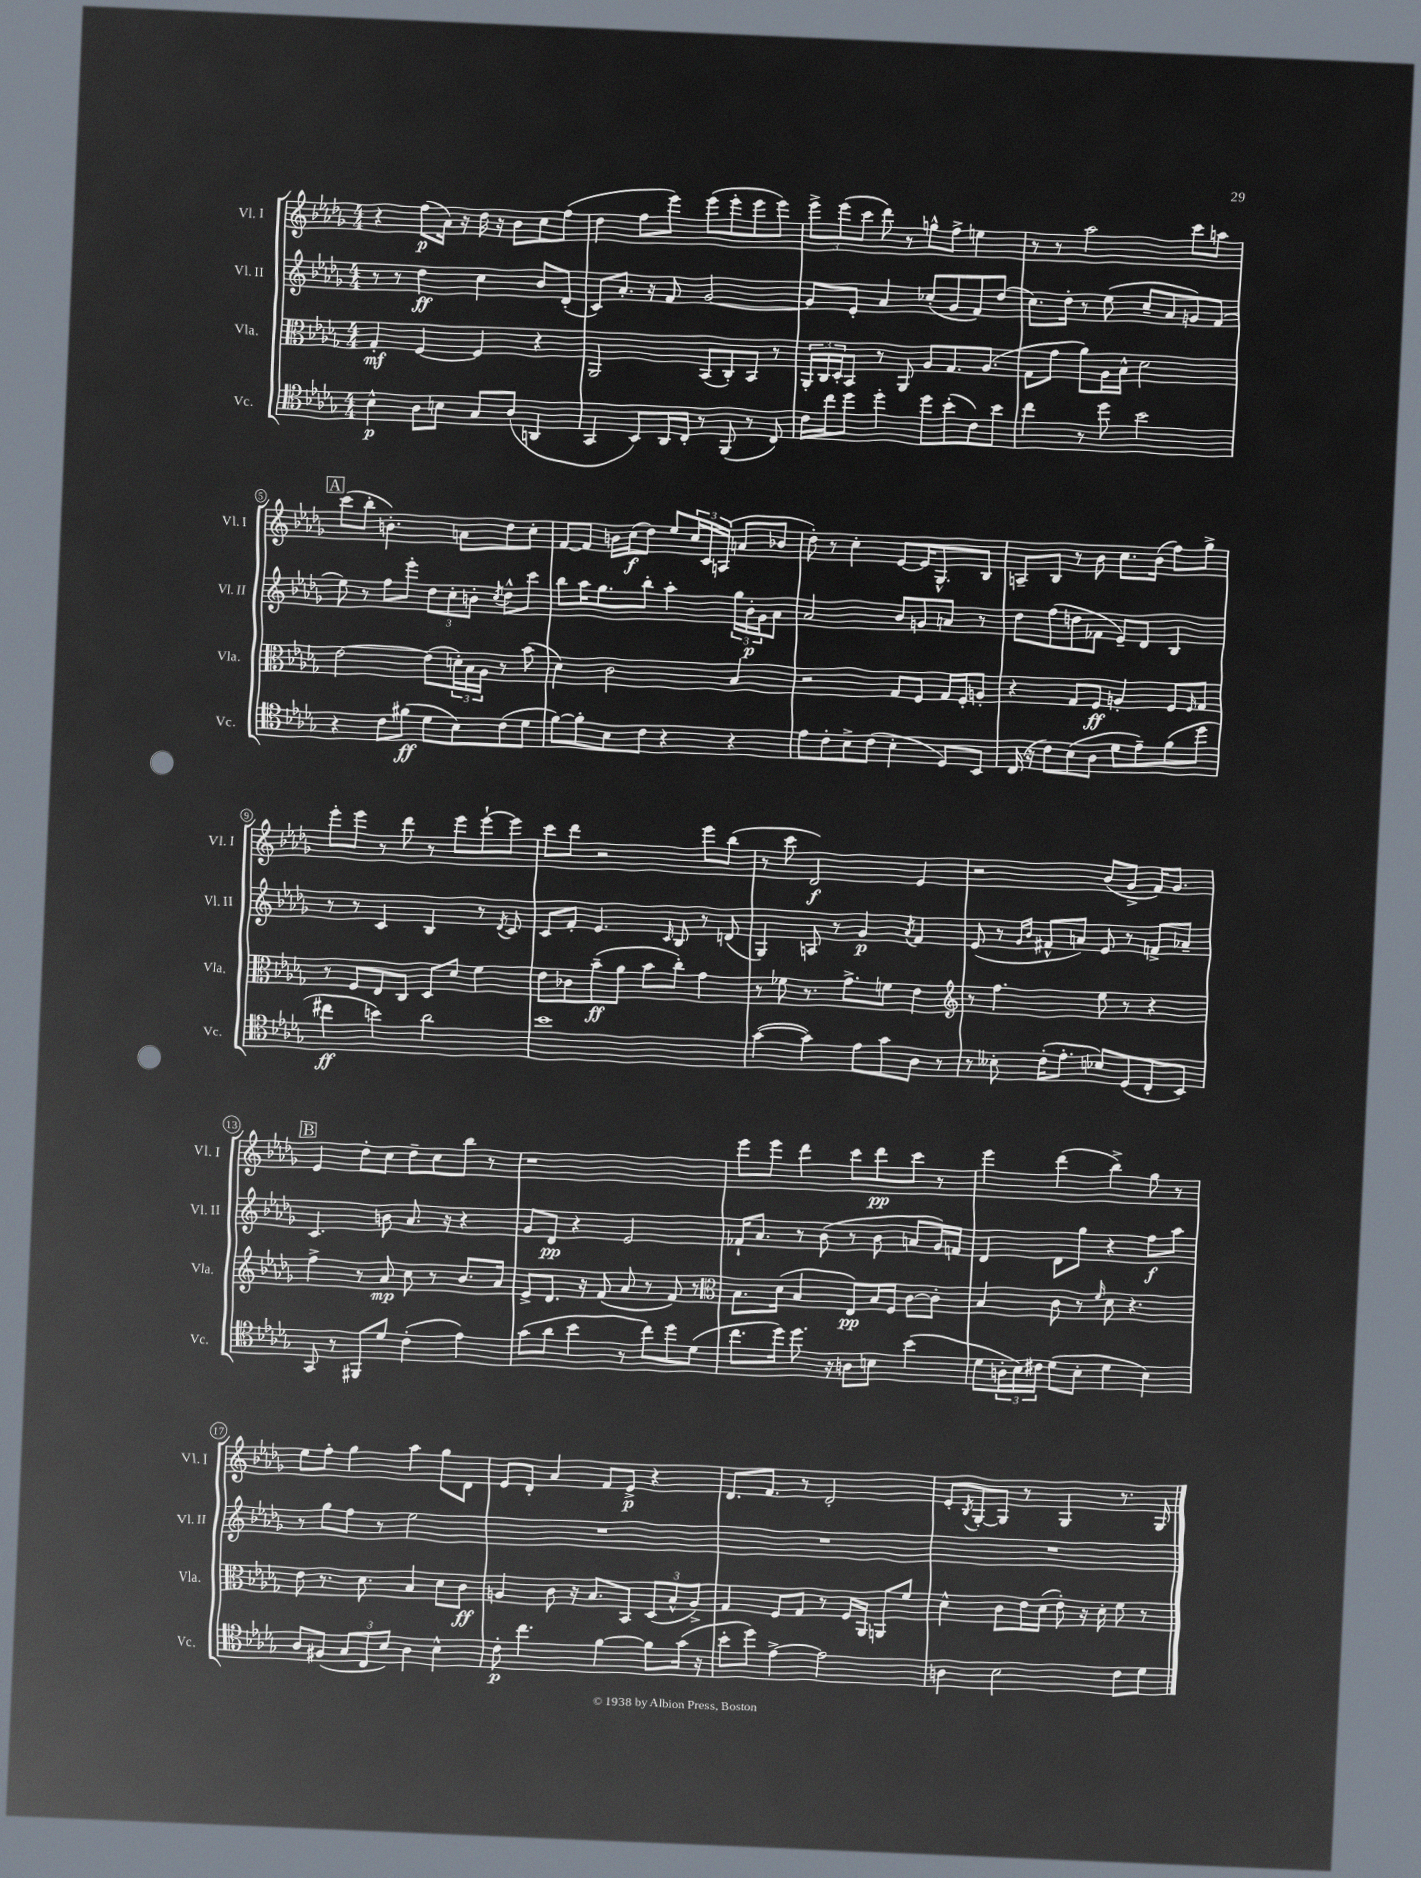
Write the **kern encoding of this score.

**kern	**dynam	**kern	**dynam	**kern	**dynam	**kern	**dynam
*part4	*part4	*part3	*part3	*part2	*part2	*part1	*part1
*staff4	*staff4	*staff3	*staff3	*staff2	*staff2	*staff1	*staff1
*I"Vc.	*	*I"Vla.	*	*I"Vl. II	*	*I"Vl. I	*
*I'Vc.	*	*I'Vla.	*	*I'Vl. II	*	*I'Vl. I	*
*clefC4	*	*clefC3	*	*clefG2	*	*clefG2	*
*k[b-e-a-d-g-]	*	*k[b-e-a-d-g-]	*	*k[b-e-a-d-g-]	*	*k[b-e-a-d-g-]	*
*M4/4	*	*M4/4	*	*M4/4	*	*M4/4	*
=1	=1	=1	=1	=1	=1	=1	=1
4B-^^\	p	4G-'/	mf	8r	.	4r	.
.	.	.	.	8r	.	.	.
8A-\L	.	[4F/	.	4dd-\	ff	(8ff\L	p
8Bn\J	.	.	.	.	.	16a-\Jk)	.
.	.	.	.	.	.	16r	.
8G-/L	.	4F/]	.	4cc\	.	16dd-\	.
.	.	.	.	.	.	16r	.
(8A-/J	.	.	.	.	.	8b-\L	.
4AAn/	.	4r	.	8b-/L	.	8cc\	.
.	.	.	.	(8d-'/J	.	(8ff\J	.
=2	=2	=2	=2	=2	=2	=2	=2
4GG-/	.	2AA-/	.	8c/L)	.	4dd-\	.
.	.	.	.	8.a-'/J	.	.	.
8BB-/L)	.	.	.	.	.	8ff\L	.
.	.	.	.	16r	.	.	.
16AA-/L	.	.	.	8f/	.	8eee-\J)	.
16C'/JJ	.	.	.	.	.	.	.
8r	.	(8BB-/L	.	[2g-/	.	(8eee-\L	.
(8FF/	.	8C'/)	.	.	.	8eee-'\	.
8r	.	8BB-/J	.	.	.	8eee-\	.
8C/)	.	8r	.	.	.	8eee-\J)	.
=3	=3	=3	=3	=3	=3	=3	=3
16c\LL	.	24AA-'/LL	.	8g-/L]	.	12eee-^\L	.
.	.	24C/	.	.	.	.	.
16cc\J	.	.	.	.	.	.	.
.	.	24D-'/J	.	.	.	(12eee-\	.
8dd-\J	.	8BB-/J	.	8e-'/J	.	.	.
.	.	.	.	.	.	12ccc\J	.
4dd-'\	.	8r	.	4a-/	.	8ddd-\)	.
.	.	8AA-/	.	.	.	8r	.
8dd-\L	.	8A-/L	.	(8cc-X'/L	.	8ggn^^\L	.
(8b-'\	.	8.G-/	.	8g-/	.	8ff^\J	.
8c\)	.	.	.	8f/)	.	4een\	.
.	.	(8.A-/J	.	.	.	.	.
8b-\J	.	.	.	(8dd-/J	.	.	.
=4	=4	=4	=4	=4	=4	=4	=4
4cc\	.	8G-\L	.	8.cc\L)	.	8r	.
.	.	8g-\J	.	.	.	8r	.
.	.	.	.	16dd-'\Jk	.	.	.
8r	.	8a-\L)	.	8r	.	2aa-\	.
8dd-\	.	16A-\L	.	(8ee-\	.	.	.
.	.	16B-^^\JJ	.	.	.	.	.
2b-\	.	2d-\	.	8cc~/L	.	.	.
.	.	.	.	8a-/	.	.	.
.	.	.	.	8gn/)	.	8ccc\L	.
.	.	.	.	(8f/J	.	8aan\J	.
!!LO:LB:g=z
!!LO:REH:place=s1:t=A
=5	=5	=5	=5	=5	=5	=5	=5
4r	.	[2e-\	.	8ee-\)	.	(8ccc\L	.
.	.	.	.	8r	.	8bb-'\J	.
8c\L	.	.	.	8ff\L	.	4.bn'\)	.
(8f#X\J	ff	.	.	8eee-'\J	.	.	.
8d-\L	.	(8e-\L]	.	12dd-\L	.	.	.
.	.	.	.	12cc'\	.	.	.
8B-\)	.	24dn'\L)	.	.	.	8an\L	.
.	.	24B-\	.	12bn'\J	.	.	.
.	.	24A-\JJ	.	.	.	.	.
.	.	.	.	8qcc/	.	.	.
(8c\	.	8r	.	8dd-^^\L	.	8dd-\	.
8d-\J	.	(8b-\	.	8ccc\J	.	8cc'\J	.
=6	=6	=6	=6	=6	=6	=6	=6
[8f\L)	.	4d-\)	.	8bb-\L	.	[8f/L	.
8f'\]	.	.	.	16aa-\K	.	8f/J]	.
.	.	.	.	8.gg-\	.	.	.
8B-\	.	2c\	.	.	.	16bn\LL	.
.	.	.	.	.	.	(16cc\J	f
8c\J	.	.	.	8bb-'\J	.	8dd-\J)	.
4r	.	.	.	4aa-'\	.	8ee-/L	.
.	.	.	.	.	.	24cc/L	.
.	.	.	.	.	.	24c/	.
.	.	.	.	.	.	(24An/JJ	.
4r	.	4B-/	.	24gg-\LL	.	8an/L	.
.	.	.	.	24b-'\	p	.	.
.	.	.	.	24g-\J	.	.	.
.	.	.	.	8a-\J	.	8b-X/J	.
=7	=7	=7	=7	=7	=7	=7	=7
8e-\L	.	2r	.	2a-/	.	8dd-'\)	.
8c'\	.	.	.	.	.	8r	.
8B-^\	.	.	.	.	.	4cc'\	.
(8c\J	.	.	.	.	.	.	.
4B-'\	.	8G-/L	.	8b-/L	.	[8e-/L	.
.	.	8F/J	.	8gn/	.	16e-/K]	.
.	.	.	.	.	.	8.G-^^/	.
8D-/L)	.	16G-/LL	.	8an/J	.	.	.
.	.	16F'/J	.	.	.	.	.
8BB-/J	.	8An'/J	.	8r	.	8B-/J	.
=8	=8	=8	=8	=8	=8	=8	=8
(16C/	.	4r	.	8dd-\L	.	8An~/L	.
16r	.	.	.	.	.	.	.
8c\L)	.	.	.	(8ff\	.	8B-/J	.
(8B-\	.	8G-/L	.	8ddn\	.	8r	.
8A-\J	.	8F/J	ff	8f-X\J	.	8b-\	.
8d-\L	.	4An'/	.	8e-~/L)	.	8.cc\L	.
8e-~\)	.	.	.	8d-/J	.	.	.
.	.	.	.	.	.	(16b-\Jk	.
(8f\	.	8F/L	.	4B-/	.	8ff\L)	.
.	.	16qqF/	.	.	.	.	.
8dd-\J	.	8G-/J	.	.	.	8gg-^\J	.
!!LO:LB:g=z
=9	=9	=9	=9	=9	=9	=9	=9
4cc#X\	ff	8r	.	8r	.	8eee-'\L	.
.	.	8F/L	.	8r	.	8eee-\J	.
4bn\)	.	8E-/	.	4c/	.	8r	.
.	.	8C/J	.	.	.	8ddd-\	.
2a-\	.	8D-/L	.	4B-/	.	8r	.
.	.	8d-/J	.	.	.	8eee-\L	.
.	.	4f\	.	8r	.	[8eee-`\	.
.	.	.	.	8qd-/	.	.	.
.	.	.	.	8c/	.	8eee-\J]	.
=10	=10	=10	=10	=10	=10	=10	=10
1b-	.	8e-\L	.	8c/L	.	8ccc\L	.
.	.	8c-X\	.	8f'/J	.	8ddd-\J	.
.	.	(8b-~\	ff	4.e-/	.	2r	.
.	.	8a-\J	.	.	.	.	.
.	.	8b-\L	.	.	.	.	.
.	.	.	.	16qqc/	.	.	.
.	.	8cc'\J)	.	8B-/	.	.	.
.	.	4g-\	.	8r	.	8eee-\L	.
.	.	.	.	(8dn/	.	(8bb-\J	.
=11	=11	=11	=11	=11	=11	=11	=11
([4g-\	.	8r	.	4G-/)	.	8r	.
.	.	8f-X\	.	.	.	8ccc\	.
4g-\])	.	8.r	.	8An/	.	2d-/)	f
.	.	.	.	8r	.	.	.
.	.	8.g-^\L	.	.	.	.	.
8e-\L	.	.	.	4g-/	p	.	.
8g-\	.	8fn\J	.	.	.	.	.
.	.	.	.	8qa-/	.	.	.
8A-\J	.	4e-\	.	4f/	.	4e-/	.
8r	.	.	.	.	.	.	.
=12	=12	=12	=12	=12	=12	=12	=12
*	*	*clefG2	*	*	*	*	*
8r	.	8r	.	(8e-/	.	2r	.
8B--X'\	.	4.ff\	.	8r	.	.	.
.	.	.	.	16qqg-/LL	.	.	.
.	.	.	.	16qqb-/JJ	.	.	.
(16c'\KL	.	.	.	8f#X^^/L	.	.	.
8.e-'\J	.	.	.	.	.	.	.
.	.	.	.	8an/J)	.	.	.
8B-X/L)	.	8ee-\	.	8e-/	.	(8b-/L	.
(8D-/	.	8r	.	8r	.	8g-^/J	.
8C'/	.	4r	.	8fn^/L	.	16f/KL)	.
.	.	.	.	.	.	8.g-/J	.
8BB-/J)	.	.	.	8a-X~/J	.	.	.
!!LO:LB:g=z
!!LO:REH:place=s1:t=B
=13	=13	=13	=13	=13	=13	=13	=13
8GG-/	.	4ff^\	.	4.c/	.	4e-/	.
8r	.	.	.	.	.	.	.
8FF#X/L	.	8r	.	.	.	8dd-'\L	.
8d-/J	.	8a-/	mp	8bn\	.	8cc\J	.
(4c'\	.	8cc\	.	8.a-/	.	8dd-~\L	.
.	.	8r	.	.	.	8cc\	.
.	.	.	.	16r	.	.	.
4e-\)	.	8.b-/L	.	4r	.	8bb-\J	.
.	.	.	.	.	.	8r	.
.	.	16a-/Jk	.	.	.	.	.
=14	=14	=14	=14	=14	=14	=14	=14
(8g-\L	.	8e-^/L	.	8g-/L	.	1r	.
8a-\J	.	8.d-/J	.	8d-/J	pp	.	.
4b-\	.	.	.	4r	.	.	.
.	.	16r	.	.	.	.	.
.	.	(8f/	.	.	.	.	.
8r	.	8a-/	.	2e-/	.	.	.
8cc\L)	.	8r	.	.	.	.	.
8dd-\	.	8f/)	.	.	.	.	.
(8d-\J	.	8r	.	.	.	.	.
=15	=15	=15	=15	=15	=15	=15	=15
*	*	*clefC3	*	*	*	*	*
8.cc\L	.	8.B-\L	.	16f-X`/KL	.	8eee-\L	.
.	.	.	.	8.a-/J	.	.	.
.	.	.	.	.	.	8eee-\J	.
16dd-\Jk)	.	(16d-\Jk	.	.	.	.	.
8.dd-\	.	4B-/	.	8r	.	4ddd-\	.
.	.	.	.	(8b-\	.	.	.
16r	.	.	.	.	.	.	.
8An\L	.	8E-/L)	pp	8r	.	8ccc\L	.
8Bn\J	.	16B-/L	.	8b-\	.	8ddd-\	pp
.	.	16F/JJ	.	.	.	.	.
(4b-\	.	[8c\L	.	8an/L	.	8ccc\J	.
.	.	8c'\J]	.	16g-/L)	.	8r	.
.	.	.	.	16fn/JJ	.	.	.
=16	=16	=16	=16	=16	=16	=16	=16
8d-\L	.	4B-/	.	4d-/	.	4eee-\	.
24An'\L	.	.	.	.	.	.	.
24B-\)	.	.	.	.	.	.	.
24c#X\JJ	.	.	.	.	.	.	.
(8d-\L	.	8c\	.	8d-\L	.	(4ddd-\	.
8B-'\J	.	8r	.	8gg-\J	.	.	.
.	.	16qqf/	.	.	.	.	.
4d-\	.	8d-\	.	4r	.	4bb-^\)	.
.	.	4.r	.	.	.	.	.
4B-\)	.	.	.	8ff\L	f	8gg-\	.
.	.	.	.	8aa-\J	.	8r	.
!!LO:LB:g=z
=17	=17	=17	=17	=17	=17	=17	=17
8A-/L	.	8e-\	.	8r	.	8ee-\L	.
(8F#X/J	.	8.r	.	8gg-\L	.	8ff'\J	.
12G-/L	.	.	.	8ff\J	.	4gg-\	.
.	.	8.d-\	.	.	.	.	.
12C/	.	.	.	.	.	.	.
.	.	.	.	8r	.	.	.
12B-/J)	.	.	.	.	.	.	.
4A-\	.	4B-/	.	2ee-\	.	4aa-\	.
4B-^^\	.	8d-\L	.	.	.	8gg-\L	.
.	.	8c\J	ff	.	.	8d-\J	.
=18	=18	=18	=18	=18	=18	=18	=18
8c'\	p	4An/	.	1r	.	8e-/L	.
4.cc\	.	.	.	.	.	8d-'/J	.
.	.	8c\	.	.	.	4a-/	.
.	.	16r	.	.	.	.	.
.	.	8.B-/L	.	.	.	.	.
[4f\	.	.	.	.	.	8f/L	.
.	.	8BB-/J	.	.	.	8e-^/J	p
8f\L]	.	(12D-/L	.	.	.	4r	.
.	.	12B-^^/	.	.	.	.	.
(16g-\Jk	.	.	.	.	.	.	.
.	.	12A^/J)	.	.	.	.	.
16r	.	.	.	.	.	.	.
=19	=19	=19	=19	=19	=19	=19	=19
8b-'\L	.	4G-/	.	1r	.	8.d-/L	.
8dd-\J)	.	.	.	.	.	.	.
.	.	.	.	.	.	8.f/J	.
[4e-^\	.	8F/L	.	.	.	.	.
.	.	8G-/J	.	.	.	8r	.
2e-\]	.	8r	.	.	.	2d-'/	.
.	.	16F/LL	.	.	.	.	.
.	.	16AA-/JJ	.	.	.	.	.
.	.	8AAn/L	.	.	.	.	.
.	.	8f/J	.	.	.	.	.
=20	=20	=20	=20	=20	=20	=20	=20
4An\	.	4d-^^\	.	1r	.	8e-'/L	.
.	.	.	.	.	.	8qB-/	.
.	.	.	.	.	.	[8G-'/	.
2B-\	.	8c\L	.	.	.	8G-/J]	.
.	.	16e-\L	.	.	.	8r	.
.	.	(16d-\JJ	.	.	.	.	.
.	.	8e-'\)	.	.	.	4G-/	.
.	.	16r	.	.	.	.	.
.	.	16d-'\	.	.	.	.	.
8c\L	.	8f\	.	.	.	8.r	.
8d-\J	.	8r	.	.	.	.	.
.	.	.	.	.	.	16G-/	.
==	==	==	==	==	==	==	==
*-	*-	*-	*-	*-	*-	*-	*-
